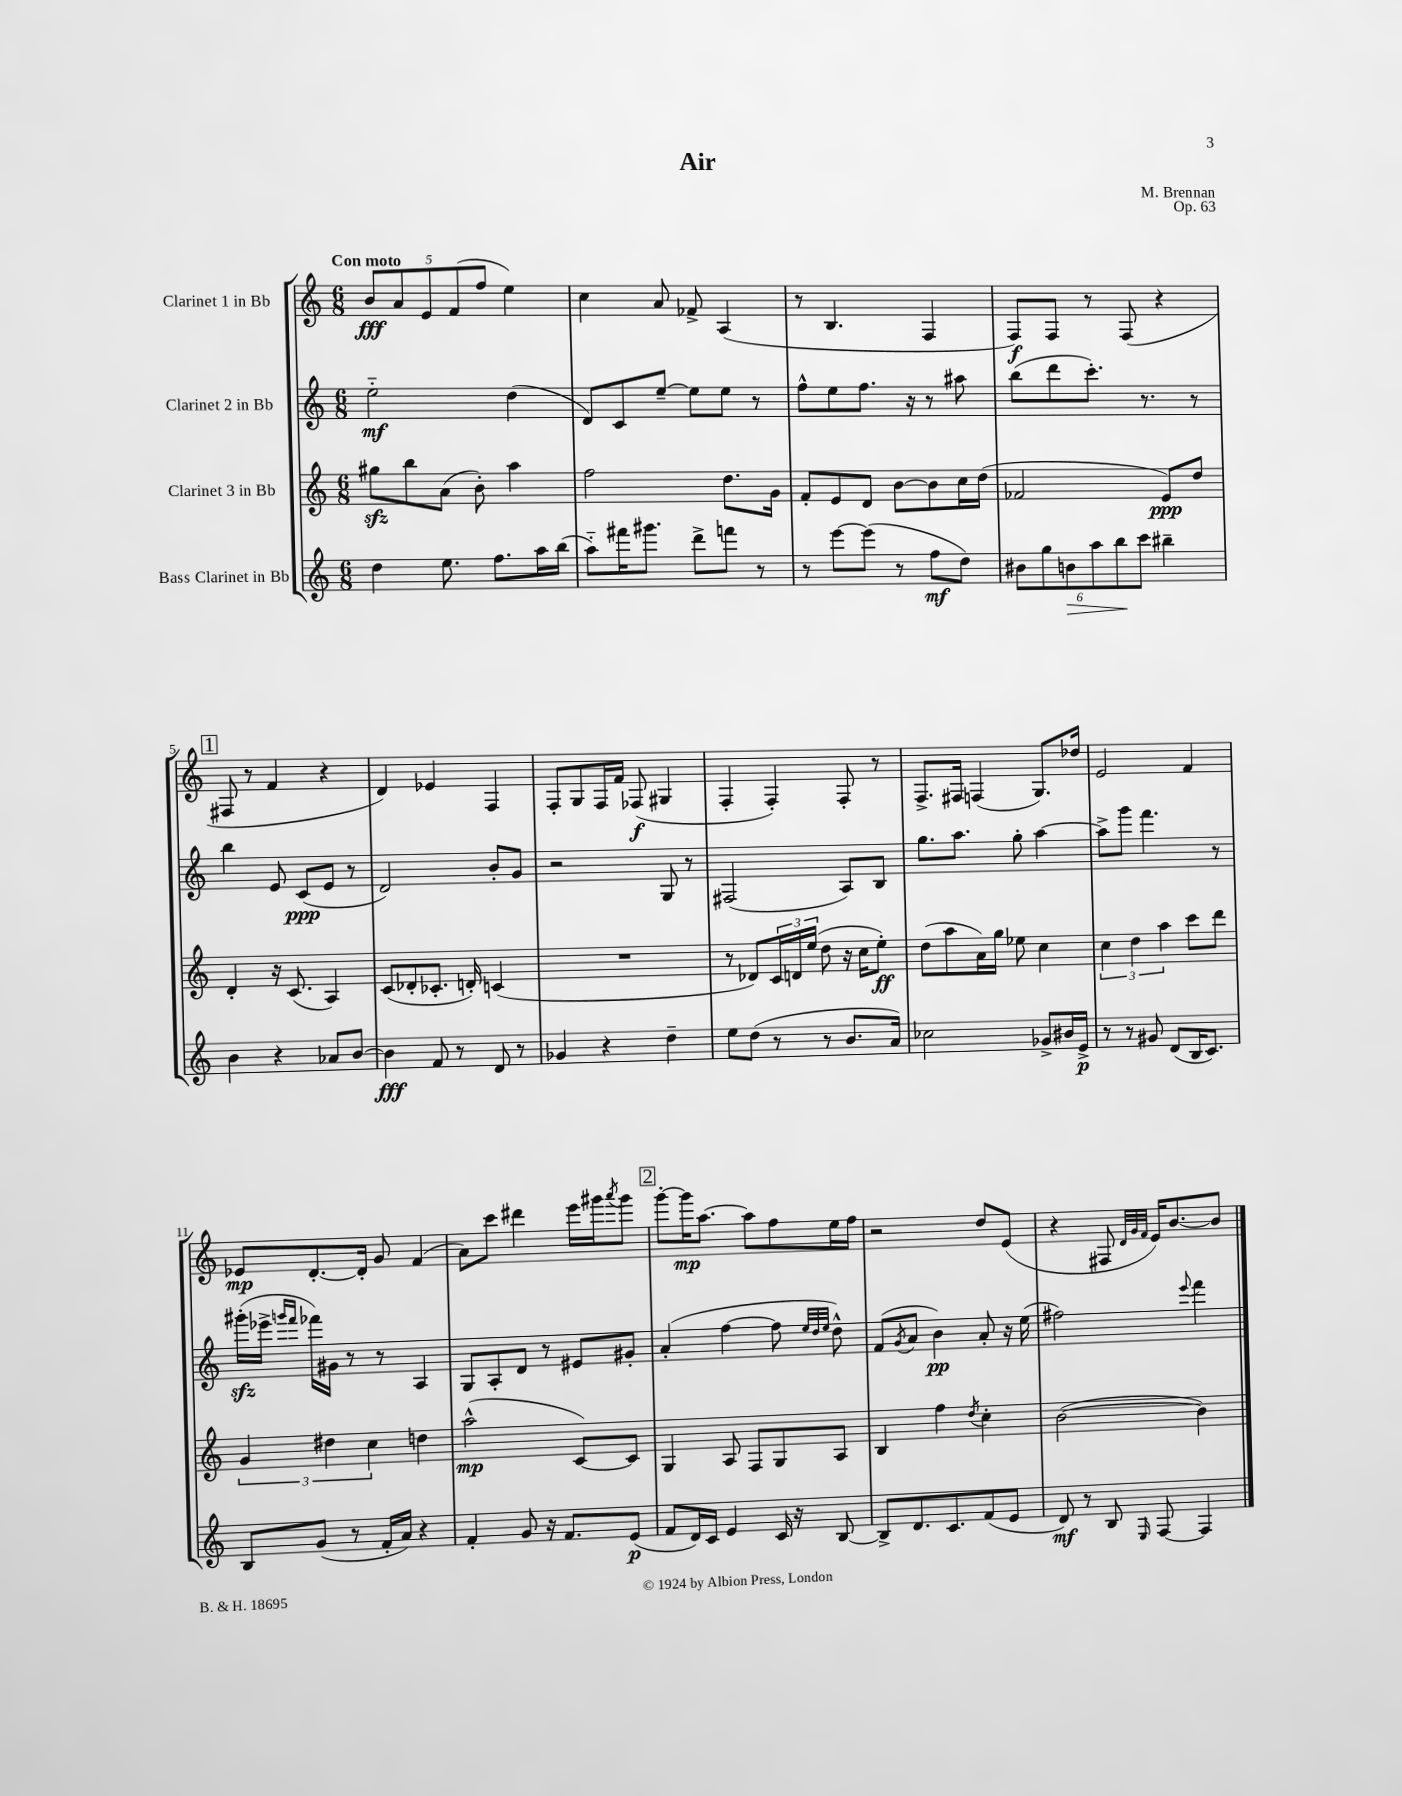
\header { title = "Air" composer = "M. Brennan" opus = "Op. 63" }
<<
\new StaffGroup <<
\new Staff = "s0" \with { instrumentName = "Clarinet 1 in Bb" } {
    \clef treble \key c \major \numericTimeSignature \time 6/8 \tempo "Con moto"
    \tuplet 5/4 { b'8\fff a'8 e'8 f'8( f''8 } e''4) |
    c''4 a'8 fes'8-> a4( |
    r8 b4. f4 |
    f8\f) f8 r8 f8( r4 |
    \mark \markup { \box "1" } fis8 r8 f'4 r4 |
    d'4) ees'4 f4 |
    f8-. g8 f16 f'16 fes8\f( gis4 |
    f4-. f4-.) f8-. r8 |
    f8.-> fis16 f4( g8.) des''16 |
    e'2 f'4 |
    ees'8\mp d'8.~-. d'16-. g'8 f'4( |
    a'8) c'''8 dis'''4 e'''16 gis'''16 \acciaccatura { a'''8 } gis'''8 |
    \mark \markup { \box "2" } g'''8~-. g'''16\mp a''8.~ a''8 f''8 e''16 f''16 |
    r2 d''8 e'8( |
    r4 fis8 \grace { d'32 g'32 f'32 } e'16) b'8.~ b'8 \bar "|." |
}
\new Staff = "s1" \with { instrumentName = "Clarinet 2 in Bb" } {
    \clef treble \key c \major \numericTimeSignature \time 6/8
    e''2-_\mf d''4( |
    d'8) c'8 e''8~-- e''8 e''8 r8 |
    f''8-^ e''8 f''8. r16 r8 ais''8 |
    b''8( d'''8 c'''8.-.) r8. r8 |
    \mark \markup { \box "1" } b''4 e'8 c'8\ppp( e'8 r8 |
    d'2) b'8-. g'8 |
    r2 g8 r8 |
    fis2( a8) b8 |
    g''8. a''8. g''8-. a''4~ |
    a''8-> g'''8 f'''4. r8 |
    gis'''16-.\sfz( ees'''16-> \grace { g'''16 f'''16 } fes'''16) gis'16 r8 r8 a4 |
    g8 a8-. d'8 r8 eis'8 gis'8-. |
    \mark \markup { \box "2" } a'4-.( f''4~ f''8 \grace { e''32 d''32 e''32 } d''8-^) |
    f'8( \acciaccatura { g'8 } a'8 b'4\pp) a'8-. r16 e''16( |
    fis''2) \appoggiatura { e'''8 } f'''4 \bar "|." |
}
\new Staff = "s2" \with { instrumentName = "Clarinet 3 in Bb" } {
    \clef treble \key c \major \numericTimeSignature \time 6/8
    gis''8\sfz b''8 a'8( b'8-.) a''4 |
    f''2 d''8. g'16 |
    f'8-. e'8 d'8 b'8~ b'8 c''16 d''16( |
    fes'2 e'8\ppp) d''8 |
    \mark \markup { \box "1" } d'4-. r16 c'8.( a4) |
    c'8( des'8-. ces'8.-. d'16-.) c'4( |
    R2. |
    r8 des'8) \tuplet 3/2 { c'16 d'16 e''16( } d''8 r16 c''16 e''8-.\ff) |
    d''8( a''8 a'16) g''16 ees''8 c''4 |
    \tuplet 3/2 { c''4 d''4 a''4 } c'''8 d'''8 |
    \tuplet 3/2 { g'4 dis''4 c''4 } d''4 |
    a''2-^\mp( c'8~) c'8 |
    \mark \markup { \box "2" } g4 a8 f8 g8 a8 |
    b4 f''4 \acciaccatura { d''8 } c''4-. |
    b'2~( b'4) \bar "|." |
}
\new Staff = "s3" \with { instrumentName = "Bass Clarinet in Bb" } {
    \clef treble \key c \major \numericTimeSignature \time 6/8
    d''4 e''8. f''8. a''16 b''16( |
    a''8-_) fis'''16 gis'''8. d'''8-> f'''8 r8 |
    r8 e'''8~ e'''8( r8 f''8\mf d''8) |
    \tuplet 6/4 { bis'8 g''8 b'8\> a''8 b''8\! c'''8 } bis''4-- |
    \mark \markup { \box "1" } b'4 r4 aes'8 b'8~ |
    b'4\fff f'8 r8 d'8 r8 |
    ges'4 r4 d''4-- |
    e''8 d''8( r8 r8 b'8. a'16) |
    ces''2 ges'8-> bis'16 e'16->\p |
    r8 r8 gis'8 d'8( b16 c'8.) |
    b8 g'8( r8 f'16-. a'16) r4 |
    f'4-. g'8 r16 f'8. e'8\p( |
    \mark \markup { \box "2" } f'8 d'16) c'16 e'4 c'16 r16 b8~ |
    b8-> d'8. c'8. f'8( e'8 |
    d'8\mf) r8 b8 \grace { e16 } f8~ f4 \bar "|." |
}
>>
>>
